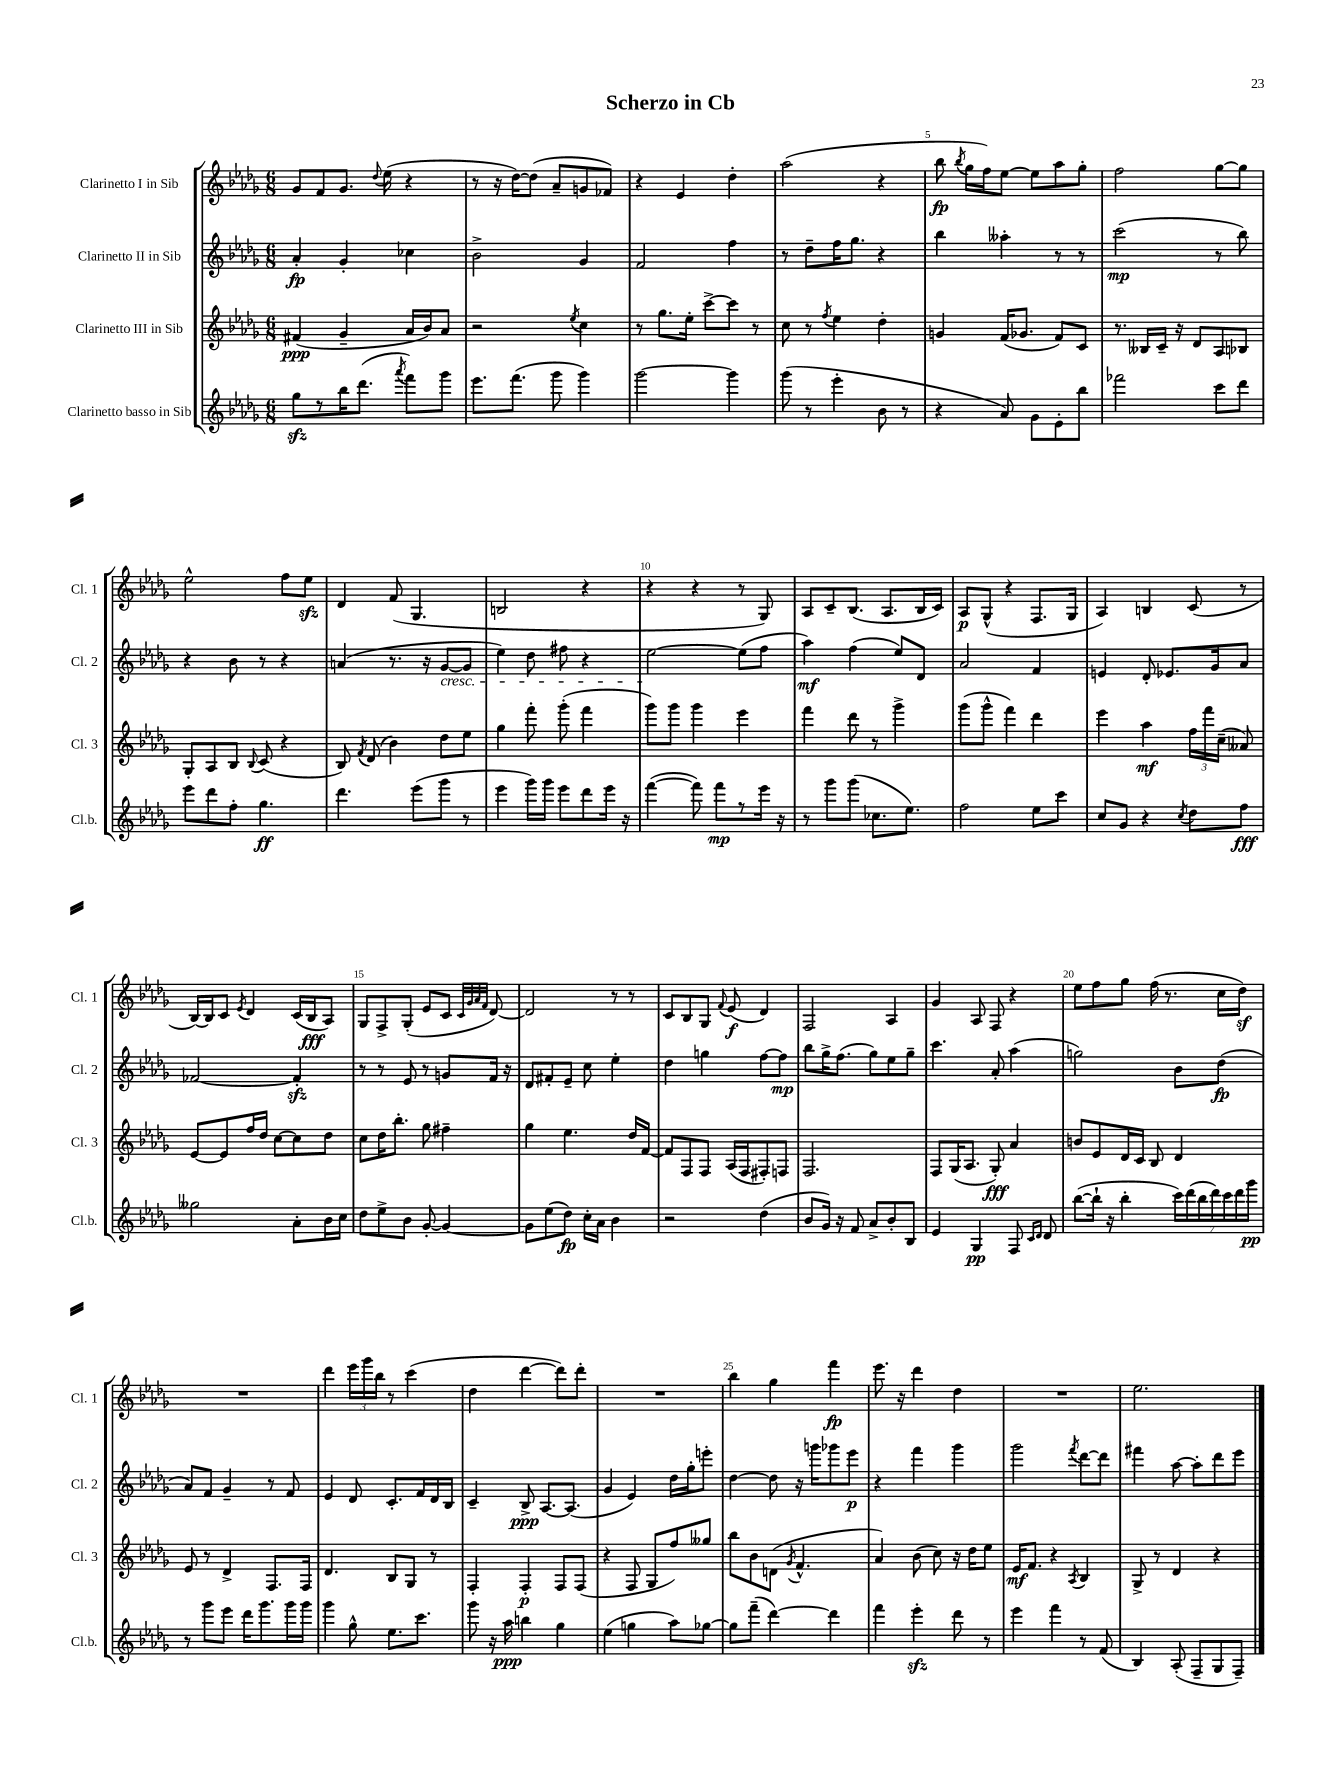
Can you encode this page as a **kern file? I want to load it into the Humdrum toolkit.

**kern	**kern	**kern	**kern
*staff4	*staff3	*staff2	*staff1
*clefG2	*clefG2	*clefG2	*clefG2
*k[b-e-a-d-g-]	*k[b-e-a-d-g-]	*k[b-e-a-d-g-]	*k[b-e-a-d-g-]
*M6/8	*M6/8	*M6/8	*M6/8
8gg-\L	(4f#/	4a-'/	8g-/L
8r	.	.	8f/
16bb-\K	4g-~/	4g-'/	8.g-/J
(8.ddd-\J	.	.	.
.	.	.	8qqdd-/
.	.	.	(16ee-\
8qaaa-/	.	.	.
8fff\L)	16a-/LL	4cc-\	4r
.	16b-/J)	.	.
8ggg-\J	8a-/J	.	.
=	=	=	=
8.eee-\L	2r	2b-^\	8r
.	.	.	16r
(8.fff\J	.	.	[16dd-\LK)
.	.	.	(8dd-\]J
8ggg-\	.	.	8a-~/L
.	8qee-/	.	.
4ggg-\)	4cc\	4g-/	8g/
.	.	.	8f-/J)
=	=	=	=
[2ggg-\	8r	2f/	4r
.	8.gg-\L	.	.
.	.	.	4e-/
.	16ee-'\Jk	.	.
.	[8ccc^\L	.	.
4ggg-\]	8ccc\]J	4ff\	4dd-'\
.	8r	.	.
=	=	=	=
(8ggg-\	8cc\	8r	(2aa-\
8r	8r	8dd-~\L	.
.	8qff/	.	.
4eee-'\	4ee-\	16ff\K	.
.	.	8.gg-\J	.
8b-\	4dd-'\	4r	4r
8r	.	.	.
=	=	=	=
4r	4g/	4bb-\	8bb-\
.	.	.	8qbb-/
.	.	.	16gg-\LL
.	.	.	16ff\J)
8a-/)	(16f/LK	4aa--'\	[8ee-\J
.	8.g-/J	.	.
8g-\L	.	.	8ee-\]L
8e-'\	8f/L)	8r	8aa-\
8bb-\J	8c/J	8r	8gg-'\J
=	=	=	=
2fff-\	8.r	(2ccc\	2ff\
.	16B--/LL	.	.
.	16c~/JJ	.	.
.	16r	.	.
.	8d-/L	.	.
8ccc\L	8A-/	8r	[8gg-\L
8ddd-\J	8B-/J	8bb-\)	8gg-\]J
=	=	=	=
8eee-\L	8G-'/L	4r	2ee-^^\
8ddd-\	8A-/	.	.
8ff'\J	8B-/J	8b-\	.
.	8qqB-/	.	.
4.gg-\	(8c/	8r	.
.	4r	4r	8ff\L
.	.	.	8ee-\J
=	=	=	=
4.ddd-\	8B-/)	(4a/	4d-/
.	8qf/	.	.
.	(8d-/	.	.
.	4b-\)	8.r	(8f/
(8eee-\L	.	.	4.G-/
.	.	16r	.
8ggg-\J	8dd-\L	[8g-/L	.
8r	8ee-\J	8g-/]J	.
=	=	=	=
4eee-\	4gg-\	4ee-\)	2B/
16ggg-\LL)	8fff'\	8dd-\	.
16ggg-\JJ	.	.	.
8eee-\L	(8ggg-'\	8ff#\	.
8ddd-\	4fff\	4r	4r
16eee-\Jk	.	.	.
16r	.	.	.
=	=	=	=
([4fff\	8ggg-\L)	[2ee-\	4r
.	8ggg-\J	.	.
8fff\])	4ggg-\	.	4r
8fff\L	.	.	.
8r	4eee-\	(8ee-\]L	8r
16eee-\Jk	.	8ff\J	8G-/)
16r	.	.	.
=	=	=	=
8r	4fff\	4aa-\)	8A-/L
8ggg-\L	.	.	8c~/
(8ggg-\J	8ddd-\	(4ff\	(8.B-/J
8.cc-\L	8r	.	.
.	.	.	8.A-/L
.	4ggg-^\	8ee-/L)	.
8.ee-\J)	.	.	.
.	.	8d-/J	16B-/L
.	.	.	16c/JJ)
=	=	=	=
2ff\	(8ggg-\L	2a-/	8A-/L
.	8ggg-^^\J	.	(8G-^^/J
.	4fff\)	.	4r
8ee-\L	4ddd-\	4f/	8.F/L
8ccc\J	.	.	.
.	.	.	16G-/Jk
=	=	=	=
8cc/L	4eee-\	4e/	4A-/)
8g-/J	.	.	.
4r	4aa-\	8d-'/	4B/
.	.	8.e-/L	.
8qcc/	.	.	.
8dd-\L	24ff\LL	.	(8c/
.	24fff\	.	.
.	.	16g-/k	.
.	(24cc~\JJ	.	.
8ff\J	8a--/)	8a-/J	8r
=	=	=	=
2gg--\	[8e-/L	[2f-/	[16B-/LL)
.	.	.	16B-/]J
.	8e-/]	.	8c/J
.	.	.	8qe-/
.	16ff/L	.	4d-/
.	16dd-/JJ	.	.
.	[8cc\L	.	.
8a-'\L	8cc\]	4f-'/]	(16c/LL
.	.	.	16B-/J
16b-\L	8dd-\J	.	8A-/J)
16cc\JJ	.	.	.
=	=	=	=
8dd-\L	8cc\L	8r	8G-/L
8ee-^\	16dd-\K	8r	8F^/
.	8.bb-'\J	.	.
8b-\J	.	8e-/	(8G-'/J
[8g-'/	8gg-\	8r	8e-/L
4g-/_	4ff#~\	8g/L	8c/J
.	.	.	32qqc/LLL
.	.	.	32qqg-/
.	.	.	32qqa-/
.	.	.	32qqf/JJJ
.	.	16f/Jk	[8d-/)
.	.	16r	.
=	=	=	=
8g-\]L	4gg-\	8d-/L	2d-/]
(8ee-\	.	8f#'/	.
8dd-\J)	4.ee-\	8e-~/J	.
16cc'\LL	.	8cc\	.
16a-\JJ	.	.	.
4b-\	.	4ee-'\	8r
.	16dd-/LL	.	8r
.	[16f/JJ	.	.
=	=	=	=
2r	8f/]L	4dd-\	8c/L
.	8F/	.	8B-/
.	8F/J	4gg\	8G-/J
.	.	.	8qqf/
.	(16A-/LL	.	(8e-/
.	16F/J	.	.
(4dd-\	8F#'/)	[8ff\L	4d-/)
.	8F/J	8ff\]J	.
=	=	=	=
8b-/L	2.F/	8bb-\L	2F/
16g-/Jk)	.	16gg-^\K	.
16r	.	(8.ff\J	.
8f/	.	.	.
8a-^/L	.	8gg-\L)	.
8b-'/	.	8ee-\	4A-/
8B-/J	.	8gg-~\J	.
=	=	=	=
4e-/	8F/L	4.ccc\	4g-/
.	(16G-/K	.	.
.	8.A-/J	.	.
4G-/	.	.	8A-/
.	8G-'/)	8a-'/	8F/
8F/	4a-/	(4aa-\	4r
16qqc/LL	.	.	.
16qqd-/JJ	.	.	.
8d-/	.	.	.
=	=	=	=
([8bb-\L	8b/L	2gg\)	8ee-\L
16bb-`\]Jk	8e-/	.	8ff\
16r	.	.	.
4bb-'\	16d-/L	.	8gg-\J
.	16c/JJ	.	.
.	8B-/	.	(16ff\
.	.	.	8.r
28ccc\LL)	4d-/	8b-\L	.
(28ddd-\	.	.	.
28bb-\	.	.	.
28ddd-\)	.	.	.
.	.	(8dd-\J	16cc\LL
28ccc\	.	.	.
28ddd-\	.	.	.
.	.	.	16dd-\JJ)
28ggg-\JJ	.	.	.
=	=	=	=
8r	8e-/	8a-/L)	2.r
8ggg-\L	8r	8f/J	.
8eee-\J	4d-^/	4g-~/	.
16ddd-\LK	.	.	.
8.ggg-\	.	.	.
.	8.F/L	8r	.
16ggg-\L	.	8f/	.
16ggg-\JJ	16F/Jk	.	.
=	=	=	=
4ggg-\	4.d-/	4e-/	4ddd-\
8gg-^^\	.	8d-/	24eee-\LL
.	.	.	24ggg-\
.	.	.	24bb-\JJ
8.ee-\L	8B-/L	8.c'/L	8r
.	8G-/J	.	(4ccc\
8.ccc\J	.	16f/L	.
.	8r	16d-/	.
.	.	16B-/JJ	.
=	=	=	=
8ggg-\	4F'/	4c~/	4dd-\
16r	.	.	.
16aa-\	.	.	.
4bb\	4F'/	8B-^/	[4ddd-\
.	.	[8.A-/L	.
4gg-\	8F/L	.	8ddd-\]L)
.	.	(8.A-/]J	.
.	(8F/J	.	8ddd-'\J
=	=	=	=
(4ee-\	4r	4g-/	2.r
4gg\	8F/	4e-/)	.
.	8G-/L	.	.
8aa-\L)	8ff/)	16dd-\LL	.
.	.	16gg-'\J	.
[8gg-\J	8gg--/J	8eee'\J	.
=	=	=	=
8gg-\]L	8bb-\L	[4dd-\	4bb-\
(8fff~\J	8b-\	.	.
[4ddd-\)	(8d\J	8dd-\]	4gg-\
.	8qg-/	.	.
.	4.f^^/	16r	.
.	.	16ggg\LK	.
4ddd-\]	.	8ggg-\	4fff\
.	.	8eee-\J	.
=	=	=	=
4fff\	4a-/)	4r	8.eee-\
.	.	.	16r
4eee-'\	(8b-\	4fff\	4ddd-\
.	8cc\)	.	.
8ddd-\	16r	4ggg-\	4dd-\
.	16dd-\LK	.	.
8r	8ee-\J	.	.
=	=	=	=
4eee-\	16e-/LK	2ggg-\	2.r
.	8.f/J	.	.
4fff\	4r	.	.
.	8qA-/	8qfff/	.
8r	4B-/	[8ddd-\L	.
(8f/	.	8ddd-\]J	.
=	=	=	=
4B-/)	8G-^/	4fff#\	2.ee-\
.	8r	.	.
(8A-'/	4d-/	[8aa-\	.
8F~/L	.	8aa-'\]L	.
8G-/	4r	8ddd-\	.
8F~/J)	.	8eee-\J	.
==	==	==	==
*-	*-	*-	*-
